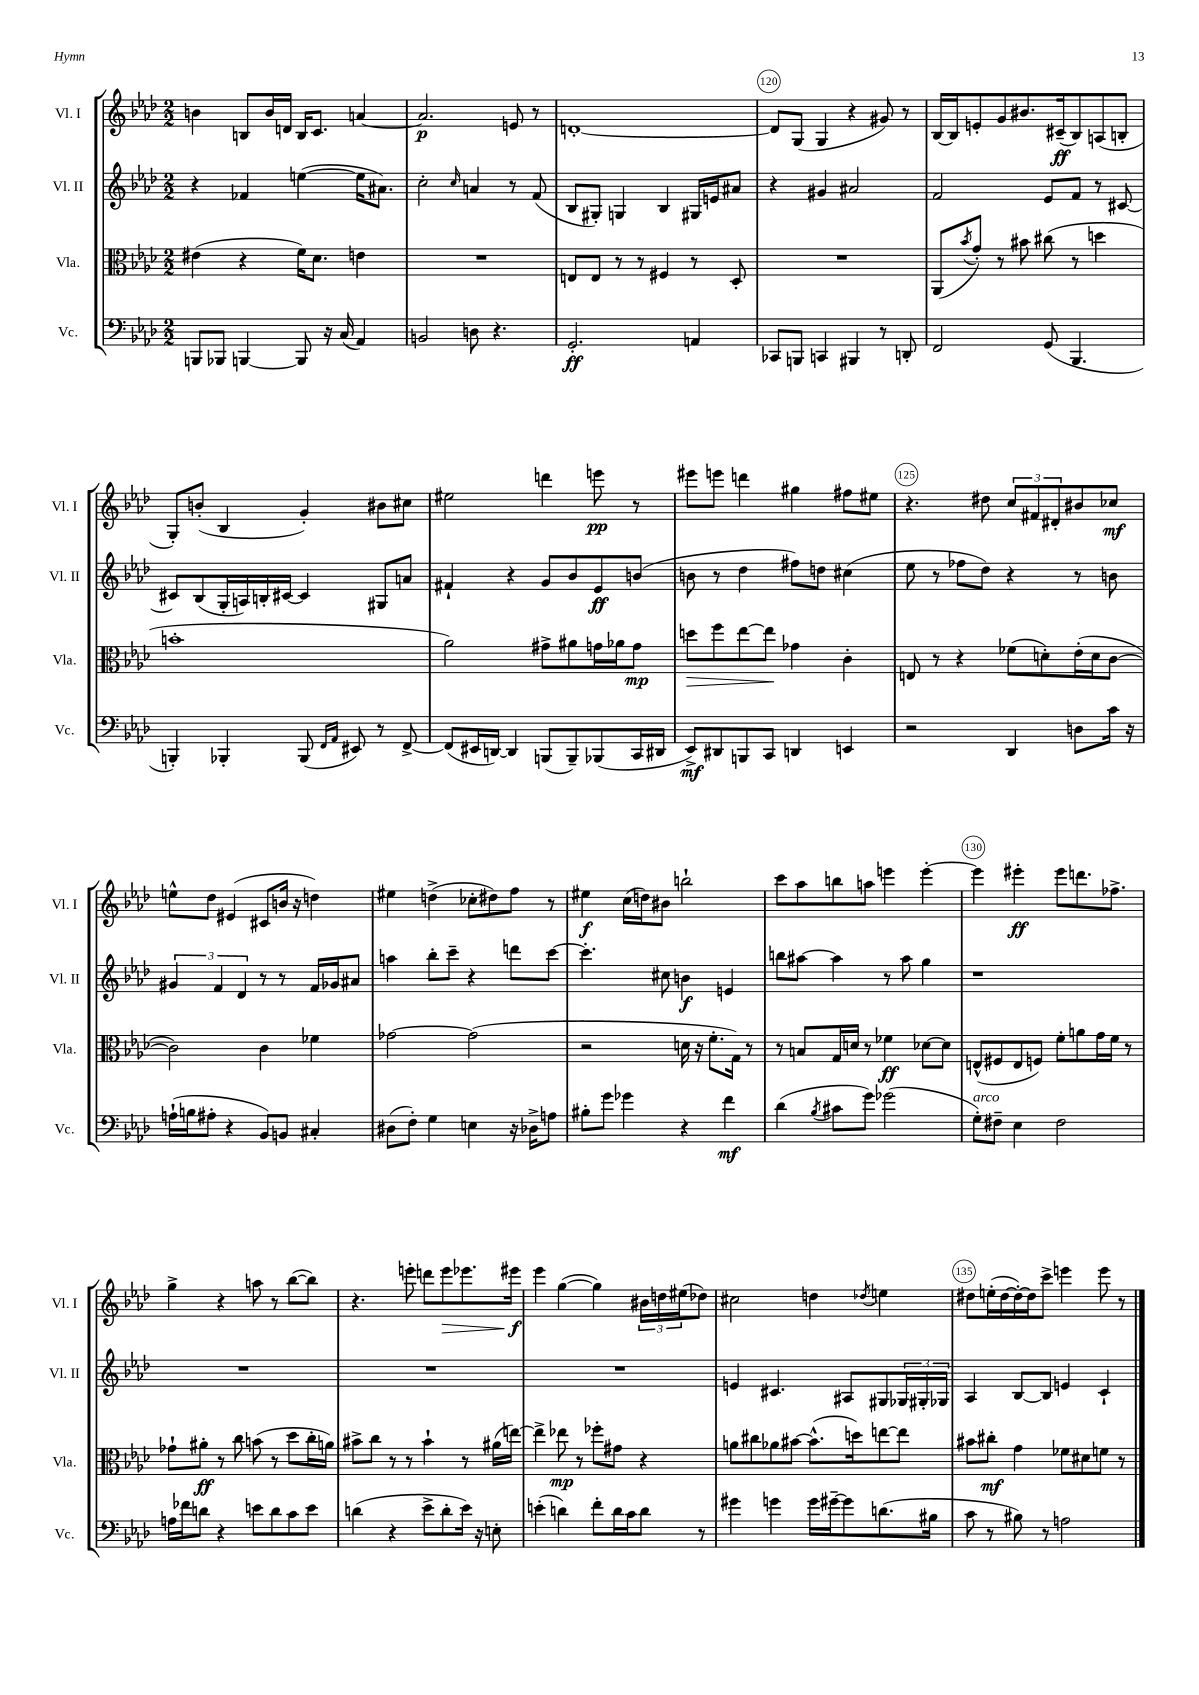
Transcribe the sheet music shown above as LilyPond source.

<<
\new StaffGroup <<
\new Staff = "s0" \with { instrumentName = "Vl. I" shortInstrumentName = "Vl. I" } {
    \clef treble \key aes \major \numericTimeSignature \time 2/2
    b'4 b8 b'16 d'16 b16 c'8. a'4~ |
    a'2.\p e'8 r8 |
    d'1~-. |
    d'8 g8( g4 r4 gis'8) r8 |
    bes16~ bes16 e'8-. g'8 bis'8. cis'16--\ff( bes8) a8( b8-. |
    g8-.) b'8-.( bes4 g'4-.) bis'8 cis''8 |
    eis''2 d'''4 e'''8\pp r8 |
    eis'''8 e'''8 d'''4 gis''4 fis''8 eis''8 |
    r4. dis''8 \tuplet 3/2 { c''8 fis'8 dis'8-. } bis'8 ces''8\mf |
    e''8-^ des''8 eis'4( cis'8 b'16 r16 d''4) |
    eis''4 d''4->( ces''8-. dis''8) f''8 r8 |
    eis''4\f c''16( d''16) bis'8 b''2-! |
    c'''8 aes''8 b''8 a''8 e'''4 e'''4~-. |
    e'''4 eis'''4-.\ff eis'''8 d'''8. fes''8.-> |
    g''4-> r4 a''8 r8 bes''8~( bes''8) |
    r4. e'''8-. d'''8 e'''8\> ees'''8. eis'''16\f\! |
    ees'''4 g''4~( g''4) \tuplet 3/2 { bis'16 d''16 eis''16( } des''8) |
    cis''2 d''4 \acciaccatura { des''8 } e''4 |
    dis''8 e''16-.( dis''16~ dis''16~-.) dis''16 c'''8-> e'''4 e'''8 r8 \bar "|." |
}
\new Staff = "s1" \with { instrumentName = "Vl. II" shortInstrumentName = "Vl. II" } {
    \clef treble \key aes \major \numericTimeSignature \time 2/2
    r4 fes'4 e''4~( e''16 ais'8.) |
    c''2-. \grace { c''16 } a'4 r8 f'8( |
    bes8 gis8-.) g4 bes4 gis16 e'16 ais'8 |
    r4 gis'4 ais'2 |
    f'2 ees'8 f'8 r8 cis'8~ |
    cis'8 bes8( g16-. a16) b16-. cis'16~ cis'4 gis8 a'8 |
    fis'4-! r4 g'8 bes'8 ees'8\ff b'8( |
    b'8 r8 des''4 fis''8) d''8 cis''4( |
    ees''8 r8 fes''8 des''8) r4 r8 b'8 |
    \tuplet 3/2 { gis'4 f'4 des'4 } r8 r8 f'16 ges'16 ais'8 |
    a''4 bes''8-. c'''8-- r4 d'''8 c'''8~ |
    c'''4.-. cis''8 b'4\f e'4 |
    b''8 ais''8~ ais''4 r8 ais''8 g''4 |
    r1 |
    R1 |
    R1 |
    R1 |
    e'4 cis'4. ais8 gis8 \tuplet 3/2 { ges16 gis16-. ges16 } |
    aes4 bes8~ bes8 e'4 c'4-! \bar "|." |
}
\new Staff = "s2" \with { instrumentName = "Vla." shortInstrumentName = "Vla." } {
    \clef alto \key aes \major \numericTimeSignature \time 2/2
    eis'4( r4 f'16) des'8. e'4 |
    R1 |
    e8 e8 r8 r8 fis4 r8 des8-. |
    R1 |
    aes,8( \acciaccatura { bes'8 } g'8-.) r8 bis'8 cis''8( r8 d''4 |
    b'1-. |
    aes'2) gis'8-> ais'8 g'16 aes'16 g'8\mp |
    d''8\> f''8 ees''8~ ees''8\! ges'4 c'4-. |
    e8 r8 r4 fes'8( d'8-.) ees'16-.( d'16 c'8~ |
    c'2) c'4 fes'4 |
    ges'2~ ges'2( |
    r2 d'16 r16 f'8.-. g16) r8 |
    r8 b8 g16 d'16 r8 fes'4\ff des'8~ des'8 |
    e8-^( fis8 e8 f8) f'8-. a'8 g'16 f'16 r8 |
    ges'8-! ais'8-.\ff r8 c''8 b'8( r8 des''8 c''16-. a'16) |
    bis'8-> c''8 r8 r8 bis'4-! r8 ais'16( e''16~) |
    e''4-> ees''8\mp r8 fes''8-. gis'8 r4 |
    a'8 cis''8 aes'8 bis'8~ bis'8.-^( d''16) e''8~ e''8 |
    bis'8 cis''8-.\mf g'4 fes'8 dis'8 f'8 r8 \bar "|." |
}
\new Staff = "s3" \with { instrumentName = "Vc." shortInstrumentName = "Vc." } {
    \clef bass \key aes \major \numericTimeSignature \time 2/2
    b,,8 bes,,8 b,,4~ b,,8 r16 c16( aes,4) |
    b,2 d8 r4. |
    g,2.-.\ff a,4 |
    ces,8 b,,8 c,4 bis,,4 r8 d,8-. |
    f,2 g,8( bes,,4. |
    b,,4-.) bes,,4-. bes,,8( \grace { f,16 aes,16 } eis,8) r8 f,8~-> |
    f,8( eis,16 d,16~) d,4 b,,8( b,,8--) bes,,8( c,16 dis,16 |
    ees,8->\mf) dis,8 b,,8 c,8 d,4 e,4 |
    r2 des,4 d8 c'16 r16 |
    a16-!( b16 ais8-. r4 bes,8) b,8 cis4-. |
    dis8( f8-.) g4 e4 r16 des16-> a8 |
    bis8-. g'8 ges'4 r4 f'4\mf |
    des'4( \acciaccatura { bes8 } cis'8 g'8) ges'2( |
    g8-.^\markup { \italic "arco" }) fis8-- ees4 fis2 |
    a16 fes'16 d'8 r4 e'8 d'8 c'8 e'8 |
    d'4( r4 ees'8-> d'8-. ees'16) r16 e8-. |
    e'4-.( d'4) f'8-. d'16 c'16 d'8 r8 |
    gis'4 g'4 g'16 gis'16~-- gis'8 d'8.( bis16 |
    c'8 r8 bis8) r8 a2 \bar "|." |
}
>>
>>
\layout { \context { \Score currentBarNumber = #117 \override BarNumber.break-visibility = ##(#f #t #t) barNumberVisibility = #(every-nth-bar-number-visible 5) \override BarNumber.stencil = #(make-stencil-circler 0.1 0.3 ly:text-interface::print) } }
